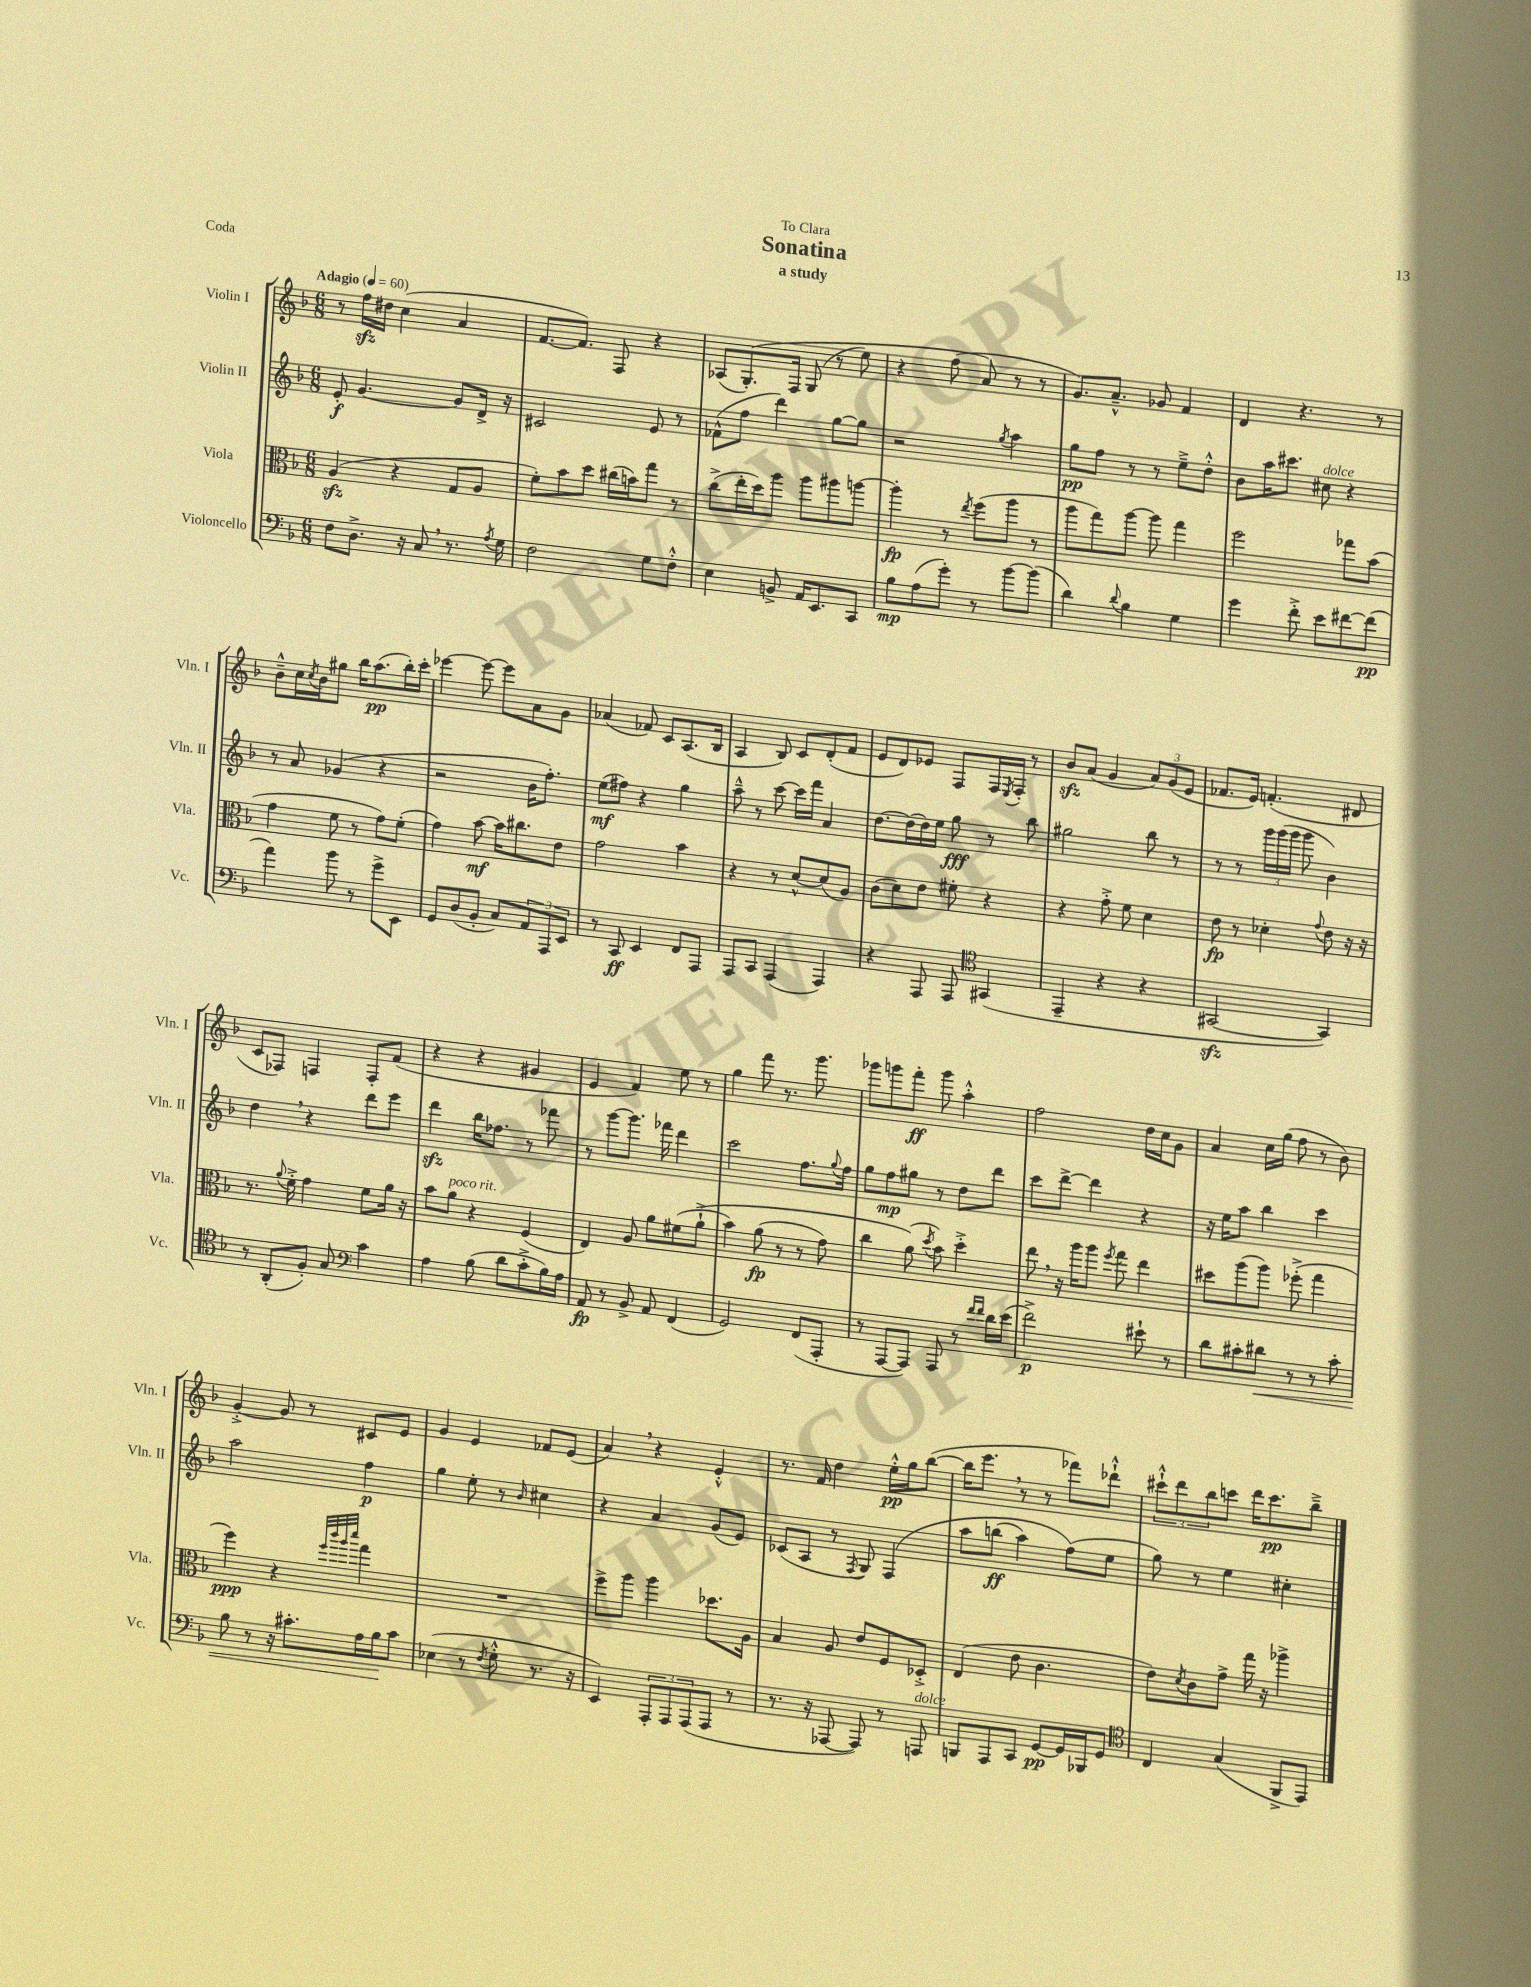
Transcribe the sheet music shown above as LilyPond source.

\header { title = "Sonatina" subtitle = "a study" dedication = "To Clara" piece = "Coda" }
<<
\new StaffGroup <<
\new Staff = "s0" \with { instrumentName = "Violin I" shortInstrumentName = "Vln. I" } {
    \clef treble \key f \major \numericTimeSignature \time 6/8 \tempo "Adagio" 4 = 60
    r8 f''16\sfz dis''16 c''4( a'4 |
    f'8.~ f'8.) f8 r4 |
    aes8( g8.-.)\( f16 g8( r8 e''8) |
    r4 f''8( a'8\) r8 r8 |
    g'8.) a'8.---^ ges'8 f'4 |
    d'4 r4. r8 |
    bes'8---^ c''16 \acciaccatura { c''8 } bes'16 gis''8 bes''16 a''8.\pp( bes''16-.) c'''16-. |
    ees'''4~ ees'''8~ ees'''8 a'8 g'8 |
    aes'4( fes'8) c'8 a8.( bes16 |
    a4 bes8) c'8 d'8-.( f'8 |
    e'8 d'8) ees'8 f8 f16 \acciaccatura { e8 } f16-. r8 |
    bes'8\sfz a'8( g'4 \tuplet 3/2 { a'8) g'8( e'8 } |
    fes'8. e'16) f'4.-.( dis'8 |
    c'8 fes8) f4 f8-. f'8( |
    r4 r4 gis'4 |
    e'4 f'4) e''8 r8 |
    g''4 f'''8 r8. g'''8. |
    ges'''8 g'''8 f'''8-.\ff g'''8 a''4-.-^ |
    f''2 d''16 c''16 g'8 |
    a'4 c''16 g''16( f''8 r8 bes'8) |
    g'4~-.-> g'8 r8 cis'8 e'8 |
    g'4 e'4 fes'8 e'8( |
    a'4) \breathe r4 e'4-.-^ |
    r8. f'16 d''4 e''16-.-^\pp g''16 bes''8~( |
    bes''16 e'''8. \breathe r8 r8 fes'''8) des'''8-!-^ |
    \tuplet 3/2 { cis'''8-!-^ d'''8 bes''8 } c'''8 d'''16 c'''8.\pp bes''8---> \bar "|." |
}
\new Staff = "s1" \with { instrumentName = "Violin II" shortInstrumentName = "Vln. II" } {
    \clef treble \key f \major \numericTimeSignature \time 6/8
    e'8-.\f g'4.~ g'8 d'16-> r16 |
    cis'2 e'8 r8 |
    fes'8-^( f''8 d'''4) g''8~ g''8 |
    r2 \acciaccatura { g''8 } a''4 |
    g''8\pp f''8 r8 r8 e''8---> d''8-.-^ |
    bes'8 a''16 cis'''8. cis''8^\markup { \italic "dolce" } r4 |
    r8 a'8 ges'4( r4 |
    r2 bes'16 f''8.-.) |
    e''8\mf( fis''8) r4 g''4 |
    a''8---^ r8 c'''8~ c'''16 f'''16 a'4 |
    d''8.~ d''16( d''16) e''16 g''8\fff r8 bes''8 |
    gis''2 bes''8 r8 |
    r8 r8 \tuplet 3/2 { g'''16 g'''16( g'''16 } g'''8 bes'4) |
    d''4 \breathe r4 d'''8 e'''8 |
    d'''4\sfz bes''16 fes''8. r8 fes'''8 |
    r8 g'''8~ g'''8. fes'''16 d'''4 |
    c'''2 f''8. \appoggiatura { g''8 } f''16 |
    g''8 f''8\mp gis''8 r8 d''8 d'''8 |
    c'''8 d'''8~-> d'''4 r4 |
    r16 e''16 a''8 bes''4 c'''4 |
    a''2 f''4\p |
    g''4 e''8-. r8 \grace { bes'16 } cis''4 |
    r4 a'4 g'8( e'8) |
    ces'8( a8 r8 \acciaccatura { f8 } g8) f4\( |
    a''8 b''8\ff( a''4) f''8(\) e''8 |
    g''8) r8 e''4 cis''4-. \bar "|." |
}
\new Staff = "s2" \with { instrumentName = "Viola" shortInstrumentName = "Vla." } {
    \clef alto \key f \major \numericTimeSignature \time 6/8
    a4\sfz( r4 g8 a8 |
    f'8-.) bes'8 d''8 cis''16( b'16) g''8 r8 |
    c''8->( e''16-. d''16) a''8 a''8 ais''8 a''8~ |
    a''4-.\fp r8 \acciaccatura { e''8 } f''8( a''8 r8 |
    a''8 g''8) a''8~ a''8 g''4 |
    f''2 ges''8 bes'8( |
    g'4 f'8 r8 g'8) f'8-.( |
    g'4) bes'8~\mf bes'16 cis''8. e'8 |
    g'2 bes'4 |
    r4 r8 d'8~-^ d'8( a8) |
    c'8( d'8) e'8 fis'8-. r4 |
    r4 g'8-.-> f'8 d'4 |
    e'8\fp r8 des'4-. \appoggiatura { g'8 } e'8 r16 r16 |
    r8. \appoggiatura { a'8 } f'16-.-> g'4 f'8 a'16 r16 |
    bes'8 a'8^\markup { \italic "poco rit." } r4 f4( |
    e4) a8 a'8 fis'8( a'8-!->\( |
    bes'4) a'8\fp( r8 r8 g'8) |
    c''4 a'8(\) \acciaccatura { d''8 } bes'8) d''4-.-> |
    e''8 \breathe r16 a''16 a''8 \acciaccatura { f''8 } g''8 e''4 |
    dis''8 a''8( a''8) fes''8-.->( g''4 |
    f''4\ppp) r4 \grace { f''32 c'''32 a''32 d'''32 } g''4 |
    R2. |
    f''8-> a''8 a''4 des''8. a16 |
    bes4 a8 e'8 f8 des8-.-> |
    e4( e'8 c'4. |
    e'8) \acciaccatura { d'8 } c'8 g'8-> g''16 r16 aes''4-> \bar "|." |
}
\new Staff = "s3" \with { instrumentName = "Violoncello" shortInstrumentName = "Vc." } {
    \clef bass \key f \major \numericTimeSignature \time 6/8
    f8 d8.-> r16 c8 \breathe r8. \acciaccatura { a8 } g16 |
    f2 g8 f8-.-^ |
    e4 b,8-> a,16 e,8. c,8 |
    bes8\mp a8( g'8-.) r8 bes'8~ bes'8( |
    d'4) \appoggiatura { d'8 } bes4 g4 |
    g'4 f'8-.-> e'8 fis'8~ fis'8\pp( |
    a'4) bes'8 r8 g'8-> e,8 |
    g,8 d8( bes,8-. c8) \tuplet 3/2 { a,8 a,,8 e,8 } |
    r8 c,8\ff e,4 f,8 a,,8 |
    a,,8 c,8 a,,4( a,,4) |
    r4 a,,8 a,,8 \clef tenor gis,4( |
    e,4-- r4 r4 |
    gis,2~\sfz gis,4) |
    r8 a,8-.( f8-.) g8 \clef bass c'4 |
    a4 bes8( d'8 c'8-.-> bes16) a16 |
    a,8\fp r8 bes,8-> a,8 f,4( |
    g,2) f,8( a,,8-. |
    r8 a,,8~ a,,8) a,,8 r8 \grace { f'16 f'16 } d'16 e'16( |
    f'2->\p) eis'8-! r8 |
    d'8 cis'8-. dis'8\< r8 r8 cis'8-. |
    bes8 r8 r16 cis'8.-. a16 bes16\! cis'8 |
    ees4( r8 \acciaccatura { f8 } g8-.-^ r8. r16 |
    e,4) \tuplet 3/2 { a,,8-. a,,8 a,,8( } a,,8 r8 |
    r8. r16 aes,,8~ aes,,8) r8 a,,8^\markup { \italic "dolce" } |
    b,,8 a,,8 c,8 g,8~\pp g,16 bes,,16 g,8 |
    \clef tenor c4 g4( f,8-> e,8) \bar "|." |
}
>>
>>
\layout { \context { \Score \remove "Bar_number_engraver" } }
